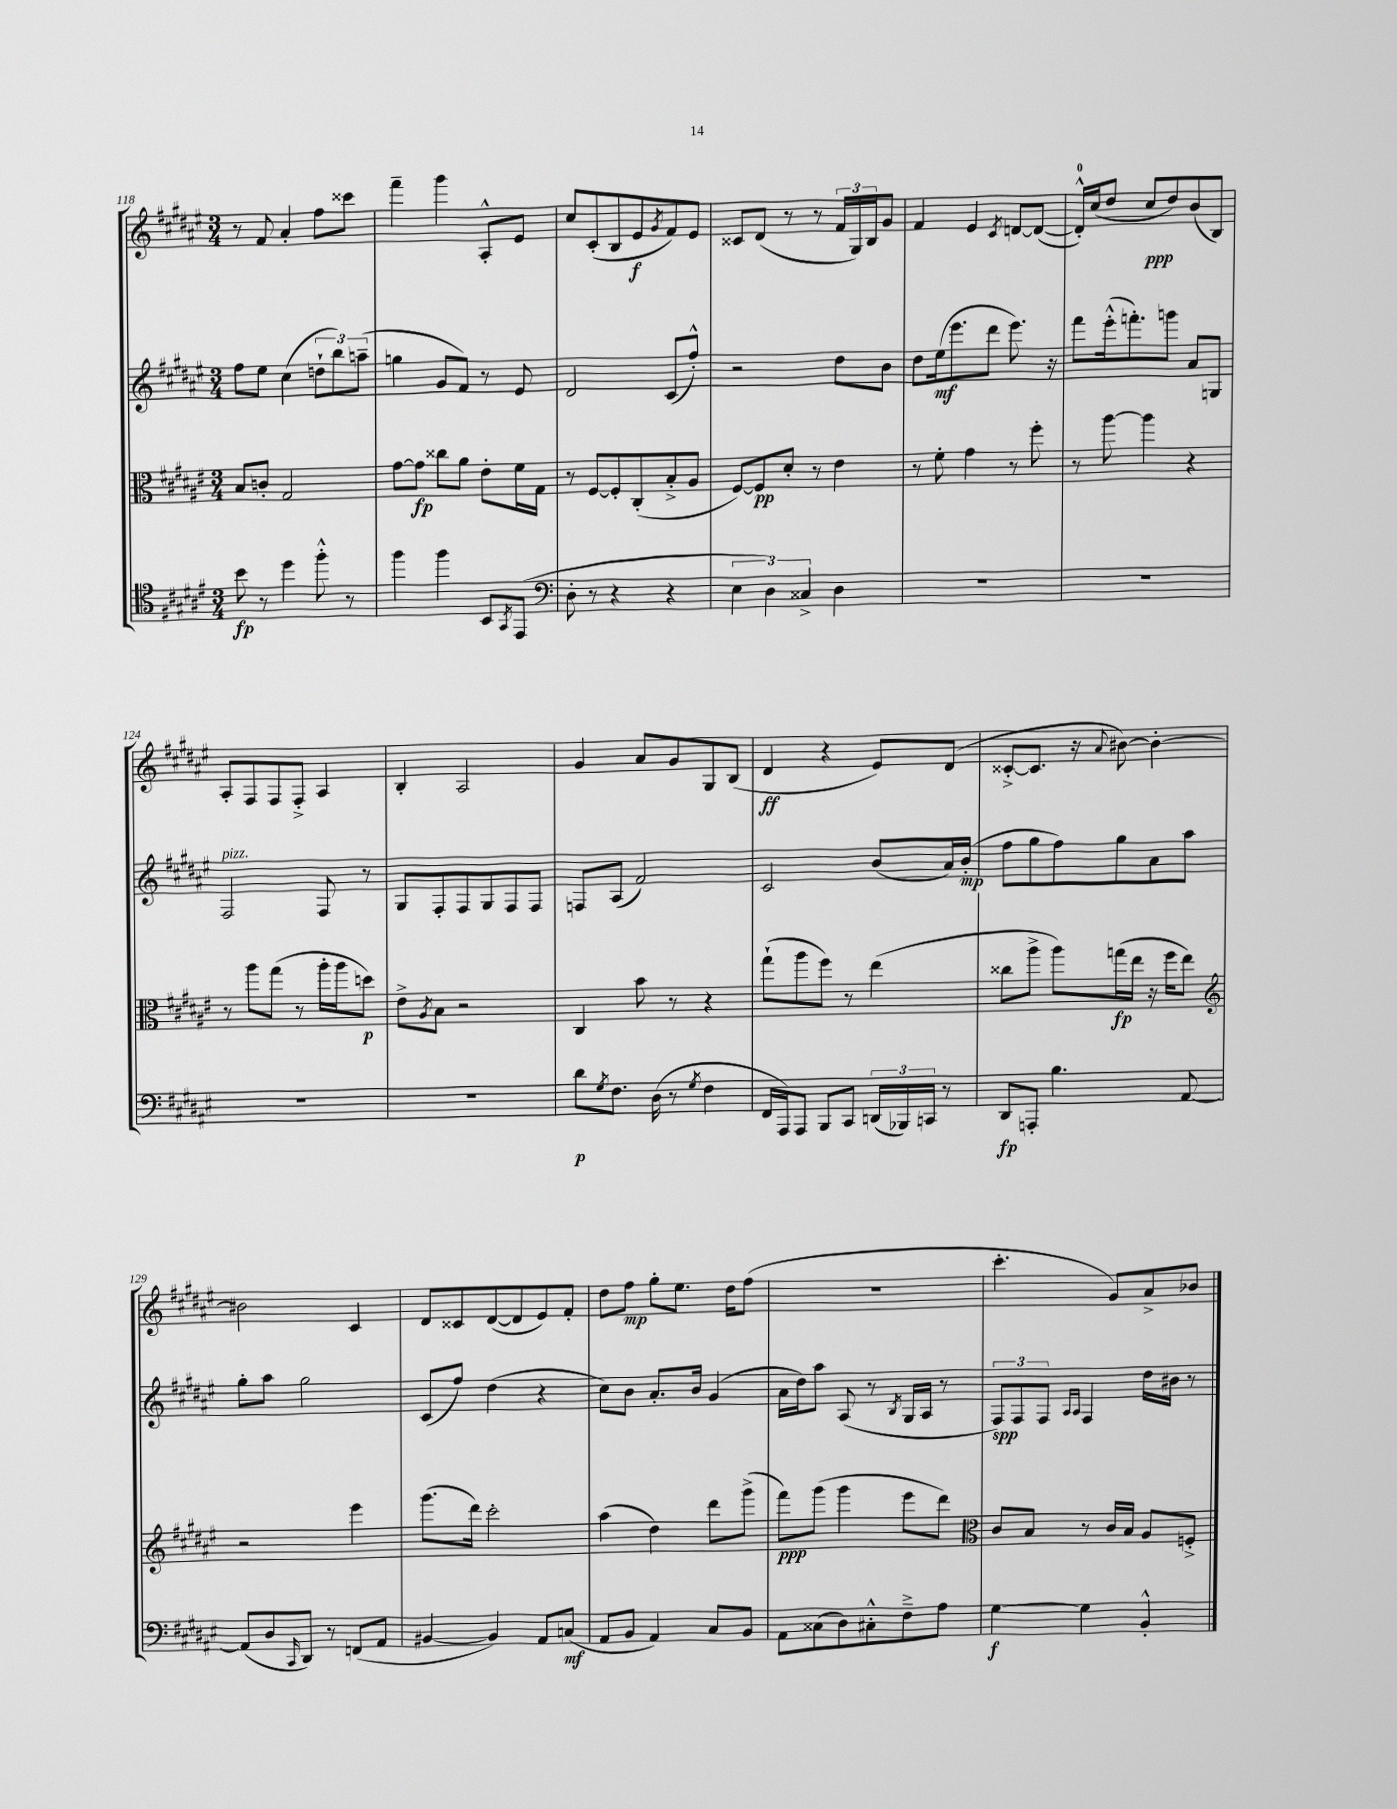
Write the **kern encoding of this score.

**kern	**dynam	**kern	**dynam	**kern	**dynam	**kern	**dynam
*part4	*part4	*part3	*part3	*part2	*part2	*part1	*part1
*staff4	*staff4	*staff3	*staff3	*staff2	*staff2	*staff1	*staff1
*clefC4	*	*clefC3	*	*clefG2	*	*clefG2	*
*k[f#c#g#d#a#e#]	*	*k[f#c#g#d#a#e#]	*	*k[f#c#g#d#a#e#]	*	*k[f#c#g#d#a#e#]	*
*M3/4	*	*M3/4	*	*M3/4	*	*M3/4	*
=118	=118	=118	=118	=118	=118	=118	=118
8b\	fp	8B/L	.	8ff#\L	.	8r	.
8r	.	8cn'/J	.	8ee#\J	.	8f#/	.
4dd#\	.	2G#/	.	(4cc#\	.	4a#'/	.
8ff#'^^\	.	.	.	12ddn`\L	.	8ff#\L	.
.	.	.	.	12bb\)	.	.	.
8r	.	.	.	.	.	8ccc##X\J	.
.	.	.	.	(12aan~\J	.	.	.
=119	=119	=119	=119	=119	=119	=119	=119
4ff#\	.	[8g#\L	.	4ggn\	.	4fff#~\	.
.	.	8g#\J]	fp	.	.	.	.
4ff#\	.	8cc##X\L	.	8g#/L	.	4ggg#\	.
.	.	8a#\J	.	8f#/J)	.	.	.
8BB/L	.	8e#'\L	.	8r	.	8A#'^^/L	.
8qGG#/	.	.	.	.	.	.	.
(8EE#/J	.	16f#\L	.	8e#/	.	8e#/J	.
.	.	16G#\JJ	.	.	.	.	.
=120	=120	=120	=120	=120	=120	=120	=120
*clefF4	*	*	*	*	*	*	*
8D#'\	.	8r	.	2d#/	.	8cc#/L	.
8r	.	[8F#/L	.	.	.	(8c#'/	.
4r	.	8F#'/]	.	.	.	8B/	.
.	.	(8C#'/	.	.	.	8e#/	f
.	.	.	.	.	.	8qg#/	.
4r	.	8B'^/	.	(8c#/L	.	8f#/)	.
.	.	8A#/J	.	8ff#'^^/J)	.	8e#/J	.
=121	=121	=121	=121	=121	=121	=121	=121
6E#\	.	[8F#/L)	.	2r	.	8c##X/L	.
.	.	8F#/]	pp	.	.	(8d#/J	.
6D#\)	.	.	.	.	.	.	.
.	.	8d#'/J	.	.	.	8r	.
6C##X^/	.	.	.	.	.	.	.
.	.	8r	.	.	.	8r	.
4D#\	.	4e#\	.	8dd#\L	.	24f#/LL	.
.	.	.	.	.	.	24G#/)	.
.	.	.	.	.	.	24B/J	.
.	.	.	.	8b\J	.	8g#/J	.
=122	=122	=122	=122	=122	=122	=122	=122
2.r	.	8r	.	8dd#\L	.	4f#/	.
.	.	8f#'\	.	(16ee#\k	mf	.	.
.	.	.	.	8.eee#\	.	.	.
.	.	4g#\	.	.	.	4e#/	.
.	.	.	.	8ddd#\J	.	.	.
.	.	.	.	.	.	8qc#/	.
.	.	8r	.	8.eee#\)	.	[8dn/L	.
.	.	8ff#'\	.	.	.	(8d/J_	.
.	.	.	.	16r	.	.	.
=123	=123	=123	=123	=123	=123	=123	=123
2.r	.	8r	.	8fff#\L	.	16d'^^/LL])	.
.	.	.	.	.	.	(16cc#/J	.
.	.	[8aa#\	.	(16eee#'^^\k	.	8dd#/J	.
.	.	.	.	8.fffn'\)	.	.	.
.	.	4aa#\]	.	.	.	8cc#/L	ppp
.	.	.	.	8gggn\J	.	8dd#/)	.
.	.	4r	.	8a#/L	.	(8b/	.
.	.	.	.	8Gn/J	.	8B/J)	.
!!LO:LB:g=z
=124	=124	=124	=124	=124	=124	=124	=124
!	!	!	!	!LO:TX:a:i:t=pizz.	!	!	!
2.r	.	8r	.	2F#/	.	8A#'/L	.
.	.	8aa#\L	.	.	.	8F#/	.
.	.	(8gg#\J	.	.	.	8F#/	.
.	.	8r	.	.	.	8F#'^/J	.
.	.	16aa#'\LL	.	8F#/	.	4A#/	.
.	.	16aa#\J	.	.	.	.	.
.	.	8ddn\J)	p	8r	.	.	.
=125	=125	=125	=125	=125	=125	=125	=125
2.r	.	8e#^\L	.	8G#/L	.	4B'/	.
.	.	8qA#/	.	.	.	.	.
.	.	8B\J	.	8F#'/	.	.	.
.	.	2r	.	8F#/	.	2A#/	.
.	.	.	.	8G#/	.	.	.
.	.	.	.	8F#/	.	.	.
.	.	.	.	8F#/J	.	.	.
=126	=126	=126	=126	=126	=126	=126	=126
8d#\L	p	4C#/	.	8Fn/L	.	4g#/	.
8qG#/	.	.	.	.	.	.	.
8.F#\J	.	.	.	(8A#/J	.	.	.
.	.	8b\	.	2f#/)	.	8a#/L	.
(16D#\	.	.	.	.	.	.	.
8r	.	8r	.	.	.	8g#/	.
8qG#/	.	.	.	.	.	.	.
4F#\	.	4r	.	.	.	8G#/	.
.	.	.	.	.	.	(8B/J	.
=127	=127	=127	=127	=127	=127	=127	=127
16FF#/LL	.	(8gg#`\L	.	2c#/	.	4d#/	ff
16AAA#/J)	.	.	.	.	.	.	.
8AAA#/J	.	8aa#\	.	.	.	.	.
8BBB/L	.	8ff#\J)	.	.	.	4r	.
8CC#/J	.	8r	.	.	.	.	.
(24DDn/LL	.	(4ee#\	.	(8b/L	.	8e#/L)	.
24BBB-X/)	.	.	.	.	.	.	.
24CCn/JJ	.	.	.	.	.	.	.
8r	.	.	.	16a#/L)	.	(8d#/J	.
.	.	.	.	(16b'/JJ	mp	.	.
=128	=128	=128	=128	=128	=128	=128	=128
8DD#/L	fp	8cc##X\L	.	8ff#\L	.	[8c##X'^/L	.
8AAAn'/J	.	8aa#^\J	.	8gg#\	.	8.c##/J]	.
4.B\	.	8aa#\L)	.	8ff#\)	.	.	.
.	.	.	.	.	.	16r	.
.	.	.	.	.	.	8qqa#/	.
.	.	(16ggn\L	fp	8gg#\	.	[8b#X\)	.
.	.	16ee#\JJ	.	.	.	.	.
.	.	16r	.	8a#\	.	4b#'\_	.
.	.	16ff#\KL	.	.	.	.	.
[8AA#/	.	8ee#\J)	.	8aa#\J	.	.	.
!!LO:LB:g=z
=129	=129	=129	=129	=129	=129	=129	=129
*	*	*clefG2	*	*	*	*	*
(8AA#/L]	.	2r	.	8gg#'\L	.	2b#X\]	.
8D#/	.	.	.	8aa#\J	.	.	.
16qqCC#/	.	.	.	.	.	.	.
8DD#/J)	.	.	.	2gg#\	.	.	.
8r	.	.	.	.	.	.	.
(8FFn/L	.	4eee#\	.	.	.	4c#/	.
8AA#/J	.	.	.	.	.	.	.
=130	=130	=130	=130	=130	=130	=130	=130
[4BB#X/	.	(8.ggg#\L	.	(8c#/L	.	8d#/L	.
.	.	.	.	8ff#/J)	.	8c##X/	.
.	.	16ddd#\Jk)	.	.	.	.	.
4BB#/])	.	2ccc#'\	.	(4dd#\	.	([8d#/	.
.	.	.	.	.	.	8d#/]	.
8AA#/L	.	.	.	4r	.	8e#/)	.
(8Cn/J	mf	.	.	.	.	8f#'/J	.
=131	=131	=131	=131	=131	=131	=131	=131
8AA#/L	.	(4aa#\	.	8cc#\L)	.	8dd#\L	.
8BB/J	.	.	.	8b\J	.	8ff#\J	mp
4AA#/)	.	4dd#\)	.	8.a#'/L	.	8gg#'\L	.
.	.	.	.	.	.	8.ee#\J	.
.	.	.	.	16b/Jk	.	.	.
8C#/L	.	8ddd#\L	.	(4g#/	.	.	.
.	.	.	.	.	.	16dd#\KL	.
8BB/J	.	(8ggg#^\J	.	.	.	(8ff#\J	.
=132	=132	=132	=132	=132	=132	=132	=132
8AA#\L	.	8fff#\L)	ppp	16a#\LL	.	2.r	.
.	.	.	.	16dd#\J)	.	.	.
(8C##X\	.	(8ggg#\J	.	8aa#\J	.	.	.
8D#\)	.	4ggg#\	.	(8A#/	.	.	.
8C#X'^^\	.	.	.	8r	.	.	.
.	.	.	.	8qB/	.	.	.
8F#~^\	.	8eee#\L	.	16G#/LL	.	.	.
.	.	.	.	16A#/JJ	.	.	.
8A#\J	.	8ddd#\J)	.	8r	.	.	.
=133	=133	=133	=133	=133	=133	=133	=133
*	*	*clefC3	*	*	*	*	*
[4G#\	f	8c#/L	.	12F#/L)	spp	4.ccc#'\	.
.	.	.	.	12F#/	.	.	.
.	.	8B/J	.	.	.	.	.
.	.	.	.	12F#/J	.	.	.
.	.	.	.	16qqA#/LL	.	.	.
.	.	.	.	16qqA#/JJ	.	.	.
4G#\]	.	8r	.	4F#/	.	.	.
.	.	16c#/LL	.	.	.	8g#/L)	.
.	.	16B/JJ	.	.	.	.	.
4BB'^^/	.	8A#/L	.	16dd#\LL	.	8a#^/	.
.	.	.	.	16b#X\JJ	.	.	.
.	.	8Fn'^/J	.	8r	.	8b-X/J	.
==	==	==	==	==	==	==	==
*-	*-	*-	*-	*-	*-	*-	*-
